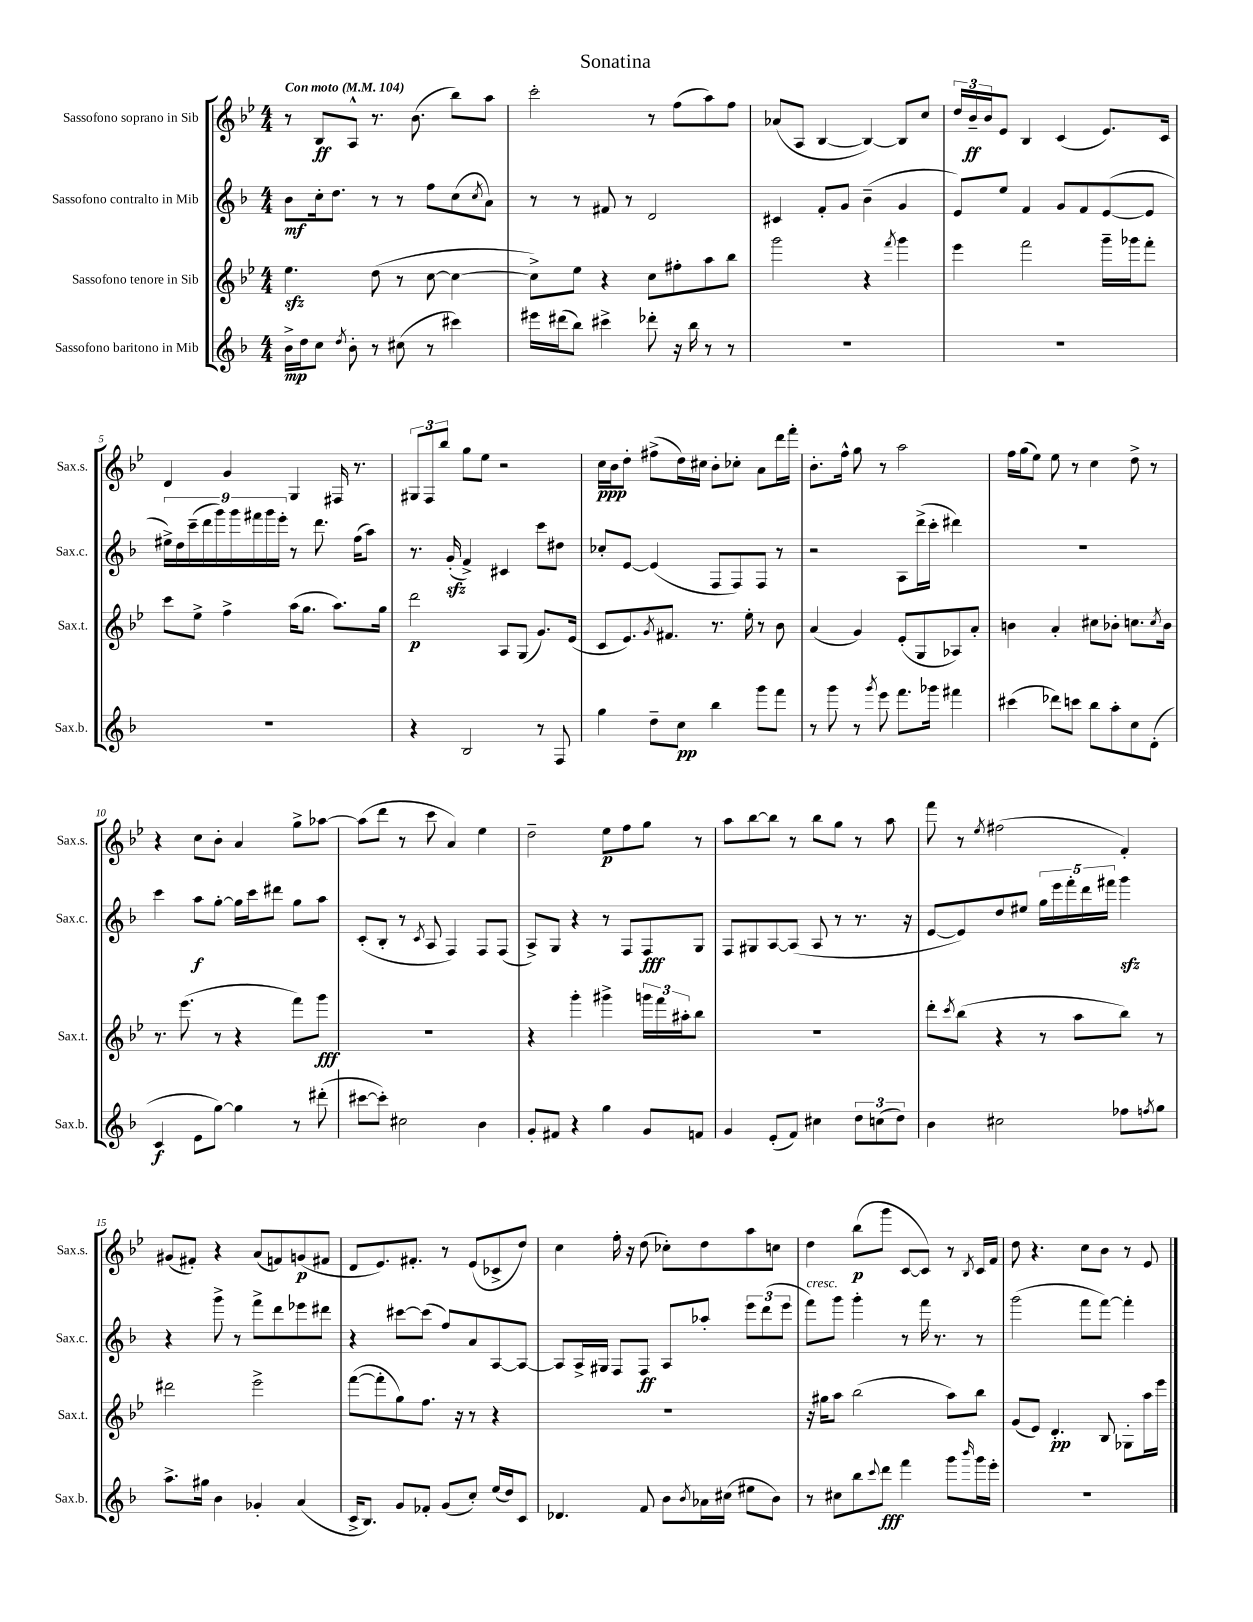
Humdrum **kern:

**kern	**dynam	**kern	**dynam	**kern	**dynam	**kern	**dynam
*part4	*part4	*part3	*part3	*part2	*part2	*part1	*part1
*staff4	*staff4	*staff3	*staff3	*staff2	*staff2	*staff1	*staff1
*I"Sassofono baritono in Mib	*	*I"Sassofono tenore in Sib	*	*I"Sassofono contralto in Mib	*	*I"Sassofono soprano in Sib	*
*I'Sax.b.	*	*I'Sax.t.	*	*I'Sax.c.	*	*I'Sax.s.	*
*clefG2	*	*clefG2	*	*clefG2	*	*clefG2	*
*k[b-]	*	*k[b-e-]	*	*k[b-]	*	*k[b-e-]	*
*M4/4	*	*M4/4	*	*M4/4	*	*M4/4	*
*MM104	*	*MM104	*	*MM104	*	*MM104	*
=1	=1	=1	=1	=1	=1	=1	=1
!	!	!	!	!	!	!LO:TX:a:B:t=Con moto	!
16b-^\LL	mp	4.ee-zz\	.	8b-\L	mf	8r	.
16dd\J	.	.	.	.	.	.	.
8cc\J	.	.	.	16cc'\k	.	8B-/L	ff
.	.	.	.	8.dd\J	.	.	.
8qdd/	.	.	.	.	.	.	.
8b-'\	.	.	.	.	.	8A^^/J	.
8r	.	(8dd\	.	8r	.	8.r	.
(8cc#X\	.	8r	.	8r	.	.	.
.	.	.	.	.	.	(8.b-\	.
8r	.	[8cc\	.	8ff\L	.	.	.
4ccc#X\)	.	4cc\_	.	(8cc\	.	8bb-\L)	.
.	.	.	.	8qcc/	.	.	.
.	.	.	.	8a\J)	.	8aa\J	.
=2	=2	=2	=2	=2	=2	=2	=2
16eee#X\LL	.	8cc^\L])	.	8r	.	2ccc'\	.
(16ddd#X\J	.	.	.	.	.	.	.
8bb-\J)	.	8ee-\J	.	8r	.	.	.
4ccc#X^\	.	4r	.	8f#X/	.	.	.
.	.	.	.	8r	.	.	.
8ddd-X'\	.	8cc\L	.	2d/	.	8r	.
16r	.	8ff#X'\	.	.	.	(8ff\L	.
16bb-\	.	.	.	.	.	.	.
8r	.	8aa\	.	.	.	8aa\)	.
8r	.	8bb-\J	.	.	.	8ff\J	.
=3	=3	=3	=3	=3	=3	=3	=3
1r	.	2ggg\	.	4c#X/	.	(8a-X/L	.
.	.	.	.	.	.	8A/J	.
.	.	.	.	8f'/L	.	[4B-/	.
.	.	.	.	8g/J	.	.	.
.	.	4r	.	(4b-~\	.	4B-/_)	.
.	.	8qfff/	.	.	.	.	.
.	.	4ggg\	.	4g/	.	8B-/L]	.
.	.	.	.	.	.	8cc/J	.
=4	=4	=4	=4	=4	=4	=4	=4
1r	.	4eee-\	.	8e/L)	.	24dd/LL	.
.	.	.	.	.	.	24b-~/	ff
.	.	.	.	.	.	24b-/J	.
.	.	.	.	8ee/J	.	8e-/J	.
.	.	2fff\	.	4f/	.	4B-/	.
.	.	.	.	8g/L	.	(4c/	.
.	.	.	.	8f/	.	.	.
.	.	16ggg~\LL	.	([8e/	.	8.e-/L)	.
.	.	16ggg-X\J	.	.	.	.	.
.	.	8fff'\J	.	8e/J]	.	.	.
.	.	.	.	.	.	16c/Jk	.
!!LO:LB:g=z
=5	=5	=5	=5	=5	=5	=5	=5
1r	.	8ccc\L	.	18ee#X^\LL)	.	4d/	.
.	.	.	.	18dd\	.	.	.
.	.	.	.	(18ccc~\	.	.	.
.	.	8ee-^\J	.	.	.	.	.
.	.	.	.	18ddd\	.	.	.
.	.	.	.	18ggg\)	.	.	.
.	.	4ff^\	.	.	.	4g/	.
.	.	.	.	18ggg\	.	.	.
.	.	.	.	18fff#X\	.	.	.
.	.	.	.	18ggg\	.	.	.
.	.	.	.	18eee'\JJ	.	.	.
.	.	(16aa\KL	.	8r	.	4G/	.
.	.	8.gg\J	.	.	.	.	.
.	.	.	.	8.ddd\	.	.	.
.	.	8.aa\L)	.	.	.	16F#X/	.
.	.	.	.	(16ff\KL	.	8.r	.
.	.	.	.	8aa\J)	.	.	.
.	.	16gg\Jk	.	.	.	.	.
=6	=6	=6	=6	=6	=6	=6	=6
4r	.	2ddd\	p	8.r	.	12G#X/L	.
.	.	.	.	.	.	12F/	.
.	.	.	.	.	.	12bb-/J	.
.	.	.	.	(16gzz'/	.	.	.
2B-/	.	.	.	4f^/)	.	8gg\L	.
.	.	.	.	.	.	8ee-\J	.
.	.	8A/L	.	4c#X/	.	2r	.
.	.	(8G/J	.	.	.	.	.
8r	.	8.g/L)	.	8ccc\L	.	.	.
8F/	.	.	.	8dd#X\J	.	.	.
.	.	(16e-/Jk	.	.	.	.	.
=7	=7	=7	=7	=7	=7	=7	=7
4gg\	.	8c/L	.	8cc-X'/L	.	16cc\LL	ppp
.	.	.	.	.	.	16b-\J	.
.	.	8.e-/)	.	[8e/J	.	8dd'\J	.
8dd~\L	.	.	.	(4e/]	.	(8ff#X^\L	.
.	.	8qg/	.	.	.	.	.
.	.	8.f#X/J	.	.	.	.	.
8cc\J	pp	.	.	.	.	16dd\L)	.
.	.	.	.	.	.	16cc#X\JJ	.
4bb-\	.	8.r	.	8F/L	.	8b-'\L	.
.	.	.	.	8F/)	.	8cc-X'\J	.
.	.	16ee-'\	.	.	.	.	.
8ggg\L	.	8r	.	8F/J	.	8a\L	.
8fff\J	.	8b-\	.	8r	.	16ddd\L	.
.	.	.	.	.	.	16fff'\JJ	.
=8	=8	=8	=8	=8	=8	=8	=8
8r	.	(4a/	.	2r	.	8.b-'\L	.
8ggg\	.	.	.	.	.	.	.
.	.	.	.	.	.	16ff^^\Jk	.
8r	.	4g/)	.	.	.	8gg\	.
8qggg/	.	.	.	.	.	.	.
8eee\	.	.	.	.	.	8r	.
8.fff\L	.	(8e-'/L	.	8A\L	.	2aa\	.
.	.	8G/	.	(16ddd^\L	.	.	.
16ggg-X\Jk	.	.	.	16ccc'\JJ	.	.	.
4fff#X\	.	8A-X/)	.	4ddd#X\)	.	.	.
.	.	8a'/J	.	.	.	.	.
=9	=9	=9	=9	=9	=9	=9	=9
(4ccc#X\	.	4bn\	.	1r	.	16ff\LL	.
.	.	.	.	.	.	(16gg\J	.
.	.	.	.	.	.	8ee-\J)	.
8ddd-X\L)	.	4a'/	.	.	.	8ee-\	.
8cccn\J	.	.	.	.	.	8r	.
8bb-\L	.	8cc#X\L	.	.	.	4cc\	.
8aa'\	.	8b-X'\J	.	.	.	.	.
8cc\	.	8.ccn\L	.	.	.	8dd^\	.
(8d'\J	.	.	.	.	.	8r	.
.	.	8qcc/	.	.	.	.	.
.	.	16b-\Jk	.	.	.	.	.
!!LO:LB:g=z
=10	=10	=10	=10	=10	=10	=10	=10
4c/	f	8.r	.	4ccc\	.	4r	.
.	.	(8.eee-\	.	.	.	.	.
8e\L	.	.	.	8aa\L	f	8cc\L	.
[8gg\J)	.	8r	.	[8gg'\J	.	8b-'\J	.
4gg\]	.	4r	.	16gg\LL]	.	4a/	.
.	.	.	.	16ccc\J	.	.	.
.	.	.	.	8ddd#X\J	.	.	.
8r	.	8fff\L)	.	8gg\L	.	8gg^\L	.
(8ddd#X'\	.	8ggg\J	fff	8aa\J	.	[8aa-X\J	.
=11	=11	=11	=11	=11	=11	=11	=11
[8ccc#X\L	.	1r	.	(8c'/L	.	(8aa-\L]	.
8ccc#'\J])	.	.	.	8B-'/J	.	8ddd\J	.
2cc#X\	.	.	.	8r	.	8r	.
.	.	.	.	8qc/	.	.	.
.	.	.	.	8A/	.	8ccc\	.
.	.	.	.	4F/)	.	4a/)	.
4b-\	.	.	.	8F/L	.	4ee-\	.
.	.	.	.	(8F/J	.	.	.
=12	=12	=12	=12	=12	=12	=12	=12
8g'/L	.	4r	.	8A^/L)	.	2dd~\	.
8f#X/J	.	.	.	8G/J	.	.	.
4r	.	4ggg'\	.	4r	.	.	.
4gg\	.	4ggg#X^\	.	8r	.	8ee-\L	p
.	.	.	.	8F/L	.	8ff\	.
8g/L	.	24gggn\LL	.	8F/	fff	8gg\J	.
.	.	24fff\	.	.	.	.	.
.	.	24aa#X'\J	.	.	.	.	.
8fn/J	.	8bb-\J	.	8G/J	.	8r	.
=13	=13	=13	=13	=13	=13	=13	=13
4g/	.	1r	.	8F/L	.	8aa\L	.
.	.	.	.	8G#X/	.	[8bb-\	.
(8e'/L	.	.	.	[8A/	.	8bb-\J]	.
8f/J)	.	.	.	(8A/J]	.	8r	.
4cc#X\	.	.	.	8A/	.	8bb-\L	.
.	.	.	.	8r	.	8gg\J	.
12dd\L	.	.	.	8.r	.	8r	.
(12ccn\	.	.	.	.	.	.	.
.	.	.	.	.	.	8aa\	.
12dd\J)	.	.	.	.	.	.	.
.	.	.	.	16r	.	.	.
=14	=14	=14	=14	=14	=14	=14	=14
4b-\	.	8ddd'\L	.	[8e/L	.	8fff\	.
.	.	8qccc/	.	.	.	.	.
.	.	(8bb-\J	.	8e/])	.	8r	.
.	.	.	.	.	.	8qee-/	.
2cc#X\	.	4r	.	8dd/	.	(2ff#X\	.
.	.	.	.	8ee#X/J	.	.	.
.	.	8r	.	20gg\LL	.	.	.
.	.	.	.	20eee\	.	.	.
.	.	.	.	20fff'\	.	.	.
.	.	8aa\L	.	.	.	.	.
.	.	.	.	20ddd\	.	.	.
.	.	.	.	20fff#X\JJ	.	.	.
8ff-X\L	.	8bb-\J)	.	4gggzz\	.	4f'/)	.
8qffn/	.	.	.	.	.	.	.
8gg\J	.	8r	.	.	.	.	.
!!LO:LB:g=z
=15	=15	=15	=15	=15	=15	=15	=15
8.aa^\L	.	2ddd#X\	.	4r	.	(8g#X/L	.
.	.	.	.	.	.	8f#X'/J)	.
16gg#X\Jk	.	.	.	.	.	.	.
4b-\	.	.	.	8ggg^\	.	4r	.
.	.	.	.	8r	.	.	.
4g-X'/	.	2eee-^\	.	8fff^\L	.	(8a/L	.
.	.	.	.	8ddd\	.	8fn/)	.
(4a/	.	.	.	8eee-X\	.	(8gn/	p
.	.	.	.	8ddd#X\J	.	8f#X/J	.
=16	=16	=16	=16	=16	=16	=16	=16
16c^/KL	.	([8fff\L	.	4r	.	8d/L	.
8.B-/J)	.	.	.	.	.	.	.
.	.	8fff'\]	.	.	.	8.e-/)	.
8g/L	.	8gg\)	.	[8ccc#X\L	.	.	.
.	.	.	.	.	.	8.f#X'/J	.
8f-X'/J	.	8.ff\J	.	(8ccc#\J]	.	.	.
(8g/L	.	.	.	8ff/L)	.	8r	.
.	.	16r	.	.	.	.	.
8cc'/J)	.	8r	.	8a/	.	(8e-/L	.
(16ee/LL	.	4r	.	[8A/	.	8c-X^/	.
16dd/J)	.	.	.	.	.	.	.
8c/J	.	.	.	8A/J_	.	8dd/J)	.
=17	=17	=17	=17	=17	=17	=17	=17
4.d-X/	.	1r	.	8A/L]	.	4cc\	.
.	.	.	.	16A^/L	.	.	.
.	.	.	.	16G#X/JJ	.	.	.
.	.	.	.	8F/L	.	16ff'\	.
.	.	.	.	.	.	16r	.
8f/	.	.	.	8F/J	ff	(8dd\	.
8b-\L	.	.	.	8A/L	.	8cc-X'\L)	.
8qb-/	.	.	.	.	.	.	.
16a-X\L	.	.	.	8aa-X'/J	.	8dd\	.
(16cc#X\JJ	.	.	.	.	.	.	.
8ee#X\L	.	.	.	12eee\L	.	8aa\	.
.	.	.	.	(12ddd\	.	.	.
8b-\J)	.	.	.	.	.	8ccn\J	.
.	.	.	.	12eee\J	.	.	.
=18	=18	=18	=18	=18	=18	=18	=18
!	!	!	!	!LO:TX:a:i:t=cresc.	!	!	!
8r	.	16r	.	8fff\L)	.	4dd\	.
.	.	16gg#X\KL	.	.	.	.	.
8cc#X\L	.	8aa\J	.	8ggg\J	.	.	.
8bb-\	.	(2bb-\	.	4ggg'\	.	(8bb-\L	p
8qqccc/	.	.	.	.	.	.	.
8ddd\J	fff	.	.	.	.	8ggg\J	.
4fff\	.	.	.	8r	.	[8c/L	.
.	.	.	.	16fff\	.	8c/J])	.
.	.	.	.	8.r	.	.	.
8ggg\L	.	8aa\L)	.	.	.	8r	.
16qqbbb-/	.	.	.	.	.	8qB-/	.
16ggg\L	.	8bb-\J	.	8r	.	16c/LL	.
16eee'\JJ	.	.	.	.	.	16f/JJ	.
=19	=19	=19	=19	=19	=19	=19	=19
1r	.	(8g/L	.	(2ggg\	.	8dd\	.
.	.	8e-/J)	.	.	.	4.r	.
.	.	4.d'/	pp	.	.	.	.
.	.	.	.	8fff\L	.	8cc\L	.
.	.	8B-/	.	[8fff\J)	.	8b-\J	.
.	.	8G-X'\L	.	4fff'\]	.	8r	.
.	.	16aa\L	.	.	.	8e-/	.
.	.	16eee-\JJ	.	.	.	.	.
==	==	==	==	==	==	==	==
*-	*-	*-	*-	*-	*-	*-	*-
